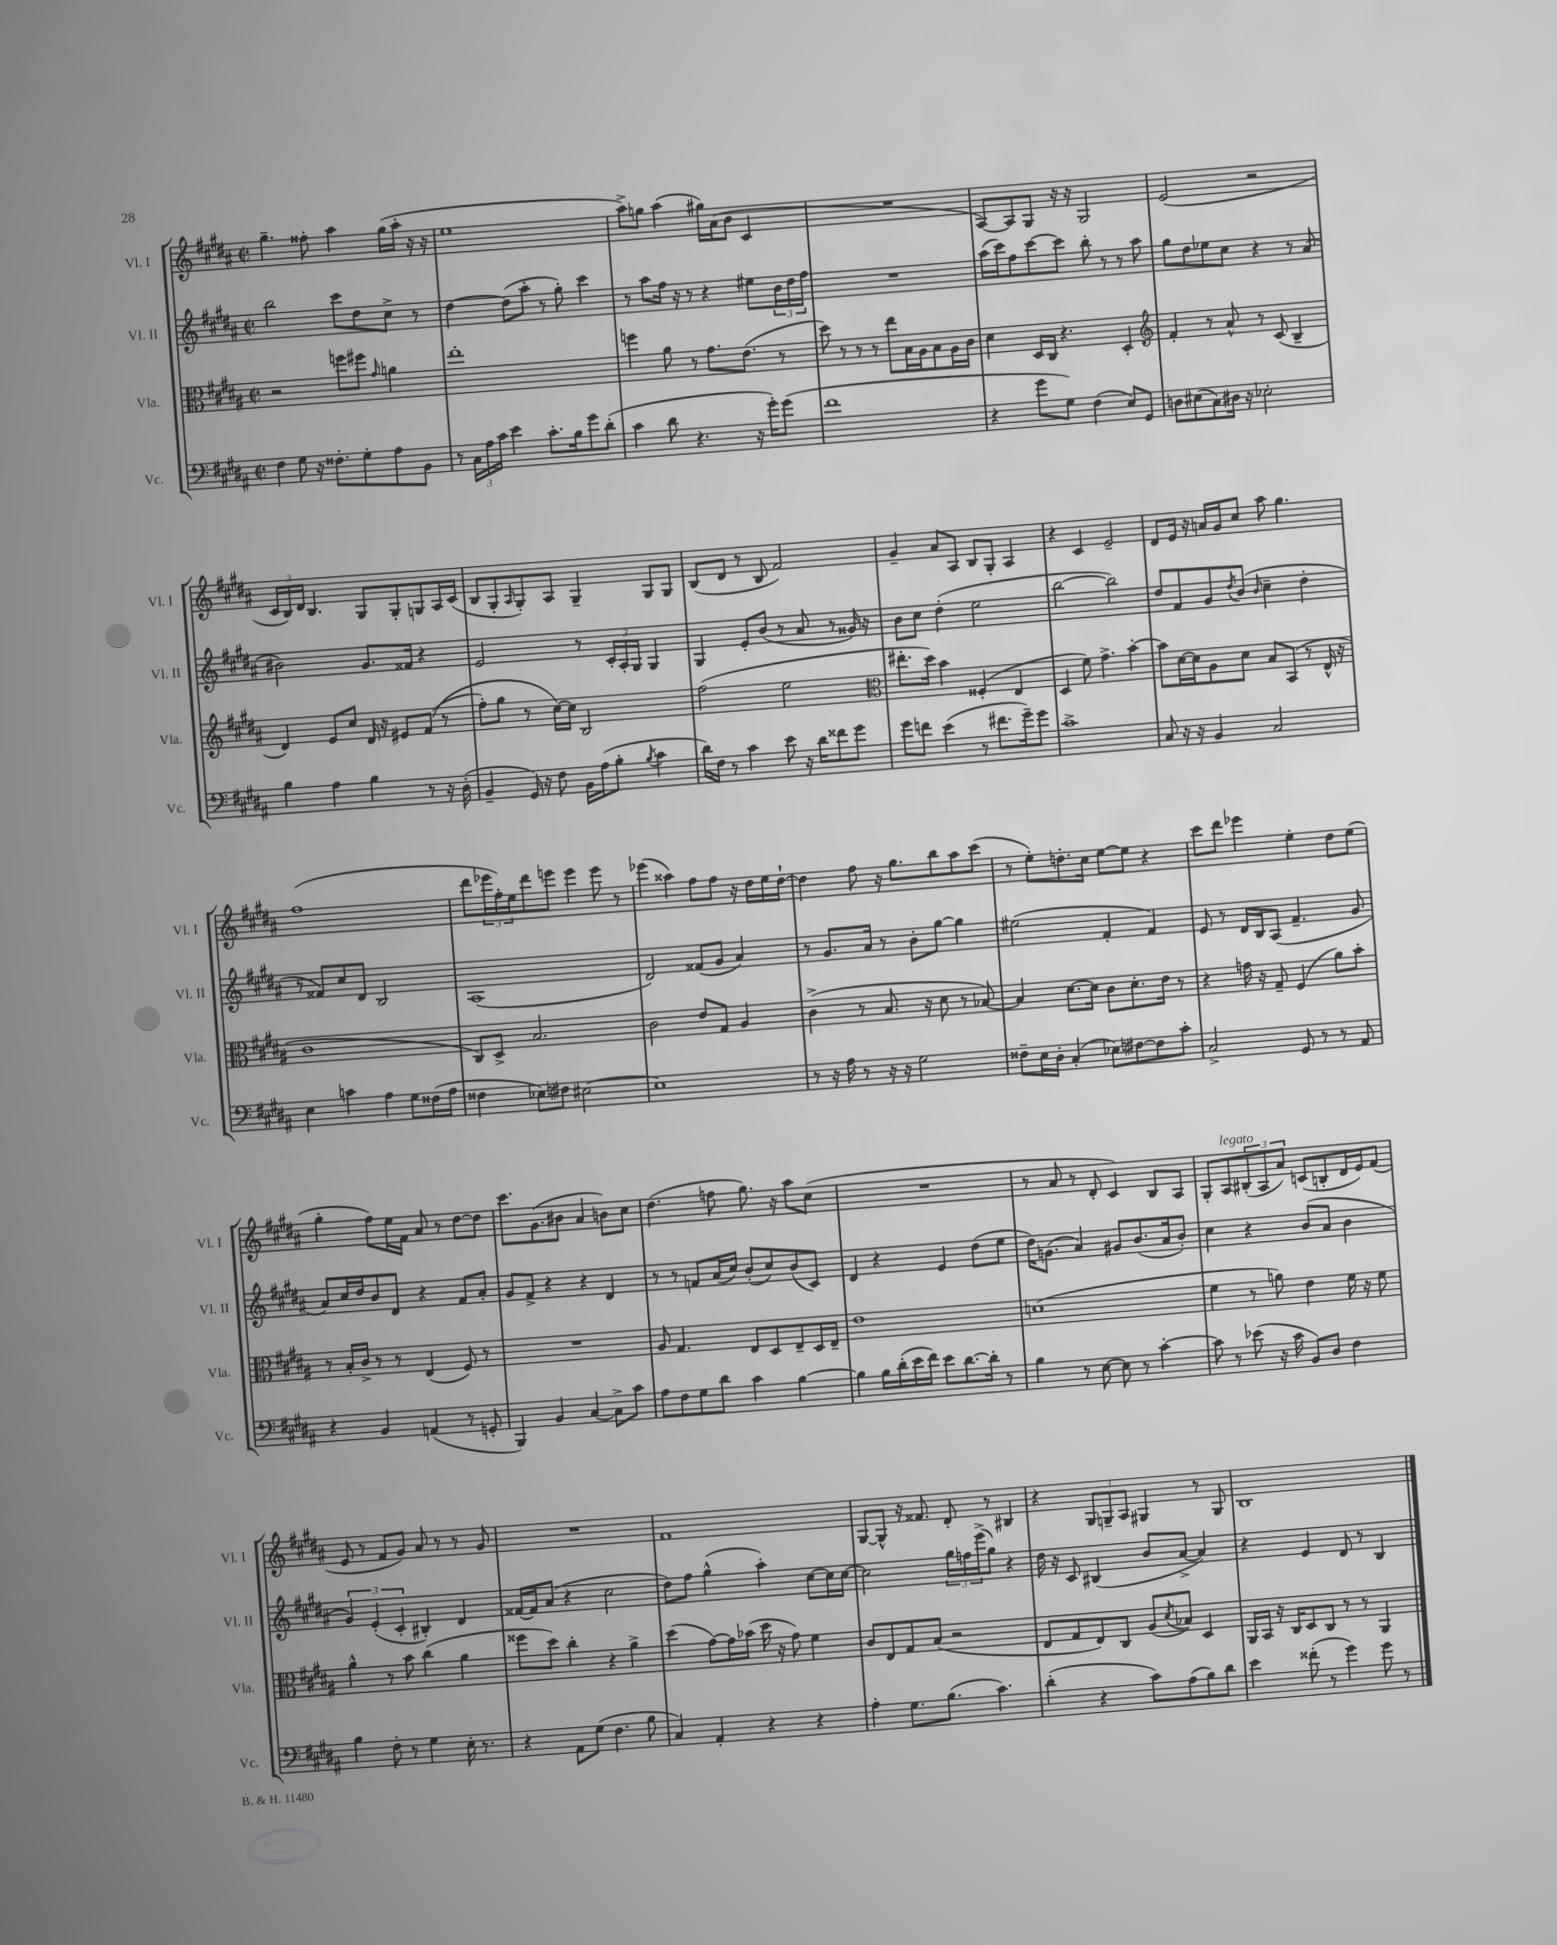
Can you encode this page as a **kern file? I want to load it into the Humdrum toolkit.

**kern	**kern	**kern	**kern
*staff4	*staff3	*staff2	*staff1
*clefF4	*clefC3	*clefG2	*clefG2
*k[f#c#g#d#a#]	*k[f#c#g#d#a#]	*k[f#c#g#d#a#]	*k[f#c#g#d#a#]
*M2/2	*M2/2	*M2/2	*M2/2
*met(c|)	*met(c|)	*met(c|)	*met(c|)
4F#	2r	2bb	4.gg#~
8G#	.	.	.
16r	.	.	8ff##'
8.F##'	.	.	.
.	8ff	8ccc#	4aa#
8G#'	8ff#	8dd#	.
.	16qqg#	.	.
8A#	4a	8cc#^	(16gg#
.	.	.	16aa#'
8BB	.	8r	16r
.	.	.	16r
=	=	=	=
8r	1ee'	[4dd#	1ee
24C#	.	.	.
24A#	.	.	.
24c#	.	.	.
4e	.	(8dd#]	.
.	.	8aa#'	.
8.c#'	.	8r	.
.	.	8gg#')	.
16B	.	.	.
8g#	.	4ccc#	.
(8d#'	.	.	.
=	=	=	=
4c#	4ff	8r	8aa#^)
.	.	8aa#	8gg
8d#	8a#	16ff#	(4aa#
.	.	16r	.
4.r	8r	8r	.
.	8.g#	4r	16gg#)
.	.	.	(16a#
.	.	.	8b
.	(8.e	.	.
16r	.	8ee#	4c#
16g#')	.	.	.
(8g#	8r	24b	.
.	.	24dd#	.
.	.	24ff#	.
=	=	=	=
1f#	8dd#)	1r	1r
.	8r	.	.
.	8r	.	.
.	8r	.	.
.	8ee	.	.
.	16B	.	.
.	16A#	.	.
.	8B	.	.
.	16A#	.	.
.	16c#	.	.
=	=	=	=
4r	4d#	(16aa#	[8A#)
.	.	16ccc#)	.
.	.	8ff#	8A#]
8g#	16D#	[8ccc#	8G#
.	16C#	.	.
8G#)	4.r	8ccc#]	16r
.	.	.	16r
(4F#	.	8bb'	2G#
.	.	8r	.
8E)	4D#'	8r	.
8GG#	.	8aa#	.
=	=	=	=
*	*clefG2	*	*
8D	4f#'	8gg#	(2e
(8E#	.	8dd#	.
8C#)	8r	8ee-	.
16D#	8a#^^	8cc#	.
16r	.	.	.
2E-'	8r	4r	2r
.	(8c#	.	.
.	4B~	8r	.
.	.	(8a#	.
=	=	=	=
4B	4d#)	2b#)	24c#
.	.	.	24B)
.	.	.	24d#
.	.	.	4.B
4A#	8e	.	.
.	8cc#	.	.
4B	16d#	8.g#	8G#
.	16r	.	.
.	8e#	.	8G#'
.	.	16f##	.
8r	&((8f#	4r	8G
16r	8r	.	16A#
(16D#'	.	.	(16c#
=	=	=	=
4BB~	8ff#')	2e	8B
.	8gg#	.	8G#'
.	.	.	16qqA#
16GG#)	8r	.	8G#')
16r	.	.	.
8F#	[16cc#&)	.	8A#
.	16cc#]	.	.
16BB	2B	8r	4G#~
(16A#	.	.	.
8B'	.	24c#'	.
.	.	24A#'	.
.	.	24G#	.
8qB	.	.	.
4c#	.	4G#	8G#
.	.	.	8G#
=	=	=	=
16d#)	(2ff#	4G#	(8B
16F#	.	.	.
8r	.	.	8d#
4c#	.	8e'	8r
.	.	(8b	8B
8e	2ee	8r	2f#)
16r	.	8a#	.
16d#	.	.	.
8f##	.	8r	.
8g#	.	16g##)	.
.	.	16r	.
=	=	=	=
*	*clefC3	*	*
8g#	8.ee#'	8b	4g#~
8f	.	8cc#	.
.	16dd#)	.	.
(4e	4b	(4dd#'	8a#
.	.	.	8A#
8r	(4F##'	2ee	8B
8.f#	.	.	8G#'
.	4E	.	4A#
16g#~)	.	.	.
8g#	.	.	.
=	=	=	=
1c#^	4D#	[2bb	4r
.	8f#)	.	4c#
.	4.g#^	.	.
.	.	2bb])	2e~
.	[4b'	.	.
=	=	=	=
8C#	8b]	8dd#	8d#
16r	[16d#	8f#	16e
16r	16d#]	.	16r
4BB	8A#	8g#	16a
.	.	.	16g#
.	.	8qdd#	.
.	8d#	(8b	8cc#
.	.	16qqb	.
2C#	8B	4cc#~	8aa#
.	(8BB	.	4.gg#
.	8r	4dd#'	.
.	16E^^	.	.
.	16r	.	.
=	=	=	=
4E	1c#	8r	(1ff#
.	.	8f##)	.
4c	.	8cc#	.
.	.	8d#	.
4A#	.	2B	.
8G#	.	.	.
(16F##	.	.	.
16A#	.	.	.
=	=	=	=
4F##	8C#)	(1A#	8ddd#
.	8D#^	.	24eee-
.	.	.	24ff#')
.	.	.	24ee
8E-)	2.B	.	8ddd#
8F#	.	.	8eee
[2E#	.	.	4eee
.	.	.	8eee
.	.	.	8r
=	=	=	=
1E#]	2c#	2d#)	(4eee-
.	.	.	4aa##)
.	8e	(8f##	8ff#
.	8G#	8g#	8ff#
.	4A#	4a#)	16r
.	.	.	16dd#
.	.	.	16ee
.	.	.	[16dd#`
=	=	=	=
8r	(4c#^	8r	4dd#]
16r	.	8.g#	.
16A#	.	.	.
8r	8r	.	8ff#
.	.	16a#	.
16r	8.B	8r	16r
16r	.	.	8.gg#
2G#	.	8b'	.
.	16r	.	.
.	8d#	[8gg#	8bb
.	8r	4gg#]	8aa#
.	[8B-)	.	(8ccc#
=	=	=	=
8F##~	4B-]	(2ee#	8r
16E	.	.	8ee')
16D#'	.	.	.
(4C#'	[8.d#	.	8.dd'
.	16d#]	.	16cc#
8E-)	8c#	4f#'	[8ee
[8F#	8.d#'	.	8ee]
8F#]	.	4f#)	4r
.	16e	.	.
8c#'	8r	.	.
=	=	=	=
2C#^	4r	8e	8ccc#
.	.	8r	8ddd#
.	16g	16d#	4eee-
.	16r	16B	.
.	8G#~	(8A#	.
8GG#	(4F#	4.f#~	4ee'
8r	.	.	.
8r	8a#)	.	8dd#
8AA#	8b'	8g#	(8ee
=	=	=	=
4r	8r	8a#)	4gg#'
.	16B'	16cc#	.
.	16c#^	16dd#	.
4BB	8r	8b	8ff#)
.	8r	8d#	16ee
.	.	.	16f#
(4AA	(4E	4r	8a#
.	.	.	8r
8r	8F#)	8f#	[8dd#
8GG'	8r	8a#'	8dd#]
=	=	=	=
4BBB)	1r	8g#	8.ccc#
.	.	8f#^	.
.	.	.	(8.g#
4BB	.	4r	.
.	.	.	8b#
[4C#	.	4r	4a#
8C#^]	.	4d#	8b)
8c#	.	.	8cc#
=	=	=	=
8A#	8A#	8r	(4.dd#
8F#	4.G#	8r	.
8G#	.	8f	.
8d#	.	(16a#	8ff
.	.	16cc#)	.
4c#	8E	(8b'	8.gg#)
.	8D#	8cc#)	.
.	.	.	16r
[4B	8E~	(8b	8aa#
.	16D#	8c#)	(8cc#
.	16E~	.	.
=	=	=	=
4B]	1e	4d#	1r
16B	.	4r	.
(16d#'	.	.	.
16e	.	.	.
16f#)	.	.	.
8e	.	4e	.
[8.d#	.	.	.
.	.	(8dd#	.
16d#']	.	.	.
8r	.	8ee	.
=	=	=	=
4B	(1d	16dd#)	8r
.	.	(8.g	.
.	.	.	8a#
8r	.	4a#)	8r
[8E	.	.	8d#'
8E]	.	8g#	4c#)
8r	.	(8.b	.
[4c#'	.	.	8B
.	.	16a#	.
.	.	8b')	8A#
=	=	=	=
8c#]	4f#	4cc#	8G#'
8r	.	.	8A#
(8e-	8r	4r	(12B#'
.	.	.	12A#
16r	8a)	.	.
.	.	.	12a#)
16c#	.	.	.
8BB)	4e	(8b	(8c
8D#	.	8a#	8B'
4F#	16f#	4b	16d#
.	16r	.	16e)
.	8f#	.	(8f#
=	=	=	=
4B	4a#^^	6g#)	8e
.	.	.	8r
.	.	(6e'	.
8F#'	8r	.	8f#
.	.	6c#'	.
8r	8b	.	8g#)
4G#	(4cc#	4B#')	8a#
.	.	.	8r
16E'	4a#	4d#	8r
8.r	.	.	.
.	.	.	8g#
=	=	=	=
4r	8ff##	[16f##	1r
.	.	16f##]	.
.	8dd#)	(8a#	.
8AA#	4cc#'	4r	.
(8G#	.	.	.
4.F#	4r	2cc#	.
.	4a#^	.	.
8B	.	.	.
=	=	=	=
4C#)	(4dd#	8dd#)	1f#
.	.	8ff#	.
4AA#'	[8g#)	(4gg#^^	.
.	16g#]	.	.
.	(16b-	.	.
4r	16dd#	4aa#')	.
.	16r	.	.
.	8g#)	.	.
4r	4f#	[8cc#	.
.	.	16cc#]	.
.	.	[16cc#	.
=	=	=	=
4A#'	8c#	2cc#]	[8G#
.	8E	.	8G#^^]
8.G#	8G#	.	16r
.	.	.	8.f##
.	(8B	.	.
(8.B	.	.	.
.	2r	24gg#	8d#'
.	.	24ff	.
.	.	(24eee^	.
4.c#)	.	8gg#)	8r
.	.	4r	4B#
=	=	=	=
(4d#'	8E	16dd#	4r
.	.	16r	.
.	8G#	8c#	.
4r	8E)	(4B#	12G#
.	.	.	12G~
.	8C#	.	.
.	.	.	12A#
8c#)	(8A#	8b	4G#
.	8qd#	.	.
(8A#	8B-)	[8a#^	.
8B)	4D#	4a#])	8r
8d#	.	.	8G#
=	=	=	=
4e	16AA#	4r	1B
.	16BB	.	.
.	16r	.	.
.	16C#	.	.
(8f##'	8D#	4e	.
8r	8C#	.	.
4g#)	8r	8d#	.
.	8r	8r	.
8g#	4AA#	4B	.
8r	.	.	.
==	==	==	==
*-	*-	*-	*-
